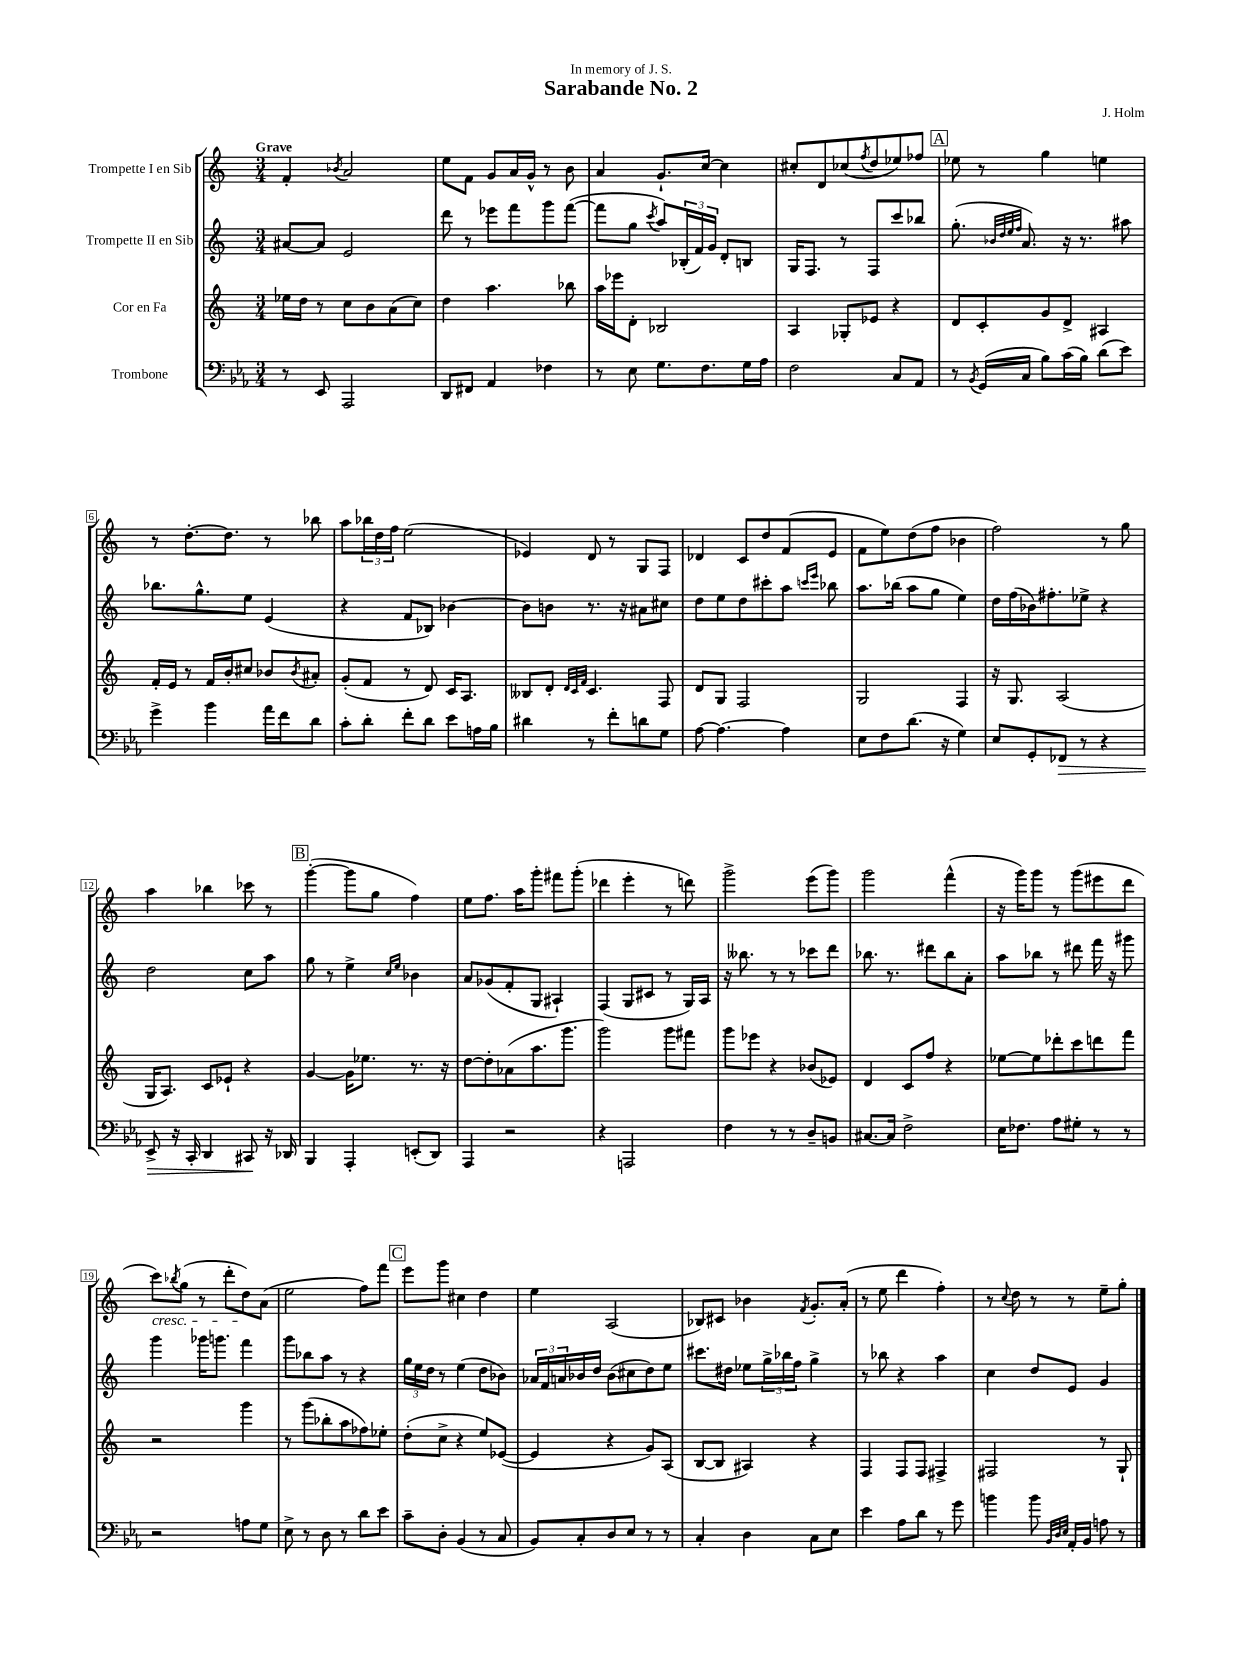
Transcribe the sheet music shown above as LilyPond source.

\header { title = "Sarabande No. 2" composer = "J. Holm" dedication = "In memory of J. S." }
<<
\new StaffGroup <<
\new Staff = "s0" \with { instrumentName = "Trompette I en Sib" } {
    \clef treble \key c \major \numericTimeSignature \time 3/4 \tempo "Grave"
    f'4-. \acciaccatura { bes'8 } a'2 |
    e''8 f'8 g'8 a'16 g'16-^ r8 b'8 |
    a'4 g'8.-! c''16~ c''4 |
    cis''8-. d'8 ces''8( \acciaccatura { f''8 } d''8 ees''8) fes''8 |
    \mark \markup { \box "A" } ees''8 r8 g''4 e''4 |
    r8 d''8.~-. d''8. r8 bes''8 |
    a''8 \tuplet 3/2 { bes''16 d''16 f''16 } e''2( |
    ees'4) d'8 r8 g8 f8 |
    des'4 c'8 d''8 f'8( e'8 |
    f'8 e''8) d''8( f''8 bes'4 |
    f''2) r8 g''8 |
    a''4 bes''4 ces'''8 r8 |
    \mark \markup { \box "B" } g'''4~-.( g'''8 g''8 f''4) |
    e''8 f''8. a''16 g'''8-. fis'''8 g'''8-.( |
    des'''4 e'''4-. r8 d'''8) |
    g'''2-> e'''8( g'''8) |
    g'''2 f'''4-^( |
    r16 g'''16) g'''8 r8 g'''8( eis'''8 d'''8 |
    c'''8\cresc) \acciaccatura { bes''8 } g''8( r8 d'''8-. d''8\!) a'8( |
    e''2 f''8) f'''8 |
    \mark \markup { \box "C" } e'''8 g'''8 cis''4 d''4 |
    e''4 a2( |
    bes8) cis'8 bes'4 \acciaccatura { f'8 } g'8.-. a'16-.( |
    r8 e''8 d'''4 f''4-.) |
    r8 \appoggiatura { c''8 } d''8 r8 r8 e''8-- g''8-. \bar "|." |
}
\new Staff = "s1" \with { instrumentName = "Trompette II en Sib" } {
    \clef treble \key c \major \numericTimeSignature \time 3/4
    ais'8~ ais'8 e'2 |
    d'''8 r8 ees'''8 f'''8 g'''8 f'''8~( |
    f'''8 g''8 \acciaccatura { c'''8 } a''8) \tuplet 3/2 { bes16-.( f'16) g'16 } d'8-. b8 |
    g16 f8. r8 f8 c'''8 bes''8 |
    \mark \markup { \box "A" } g''8.-.( \grace { bes'32 d''32 e''32 f''32 } a'8.) r16 r8. ais''8 |
    bes''8. g''8.-^ e''8 e'4( |
    r4 f'8 bes8) bes'4~ |
    bes'8 b'8 r8. r16 ais'8 cis''8 |
    d''8 e''8 d''8 cis'''8-. a''8 \grace { c'''16 e'''16 } bes''8 |
    a''8. bes''16( a''8 g''8 e''4) |
    d''16 f''16( bes'16) fis''8.-. ees''8-> r4 |
    d''2 c''8 a''8 |
    \mark \markup { \box "B" } g''8 r8 e''4-> \grace { c''16 e''16 } bes'4 |
    a'8 ges'8( f'8-. g8 ais4-!) |
    f4( g8 cis'8 r8 g16) a16 |
    r16 beses''8. r8 r8 ces'''8 d'''8 |
    bes''8. r8. dis'''8 bes''8 a'8-. |
    a''8 bes''8 r8 dis'''8 f'''16 r16 gis'''8 |
    g'''4 ges'''16 g'''8. f'''4 |
    g'''8 bes''8 a''8 r8 r4 |
    \mark \markup { \box "C" } \tuplet 3/2 { g''16 e''16 d''16 } r8 e''4( d''8 bes'8) |
    \tuplet 3/2 { aes'16 f'16 a'16 } bes'16 d''16 bes'8( cis''8 d''8) e''8 |
    cis'''8. dis''16 ees''8 \tuplet 3/2 { g''16-> bes''16 f''16 } g''4-> |
    r8 bes''8 r4 a''4 |
    c''4 d''8 e'8 g'4 \bar "|." |
}
\new Staff = "s2" \with { instrumentName = "Cor en Fa" } {
    \clef treble \key c \major \numericTimeSignature \time 3/4
    ees''16 d''16 r8 c''8 b'8 a'8( c''8) |
    d''4 a''4. bes''8 |
    a''16 ees'''16 d'8-. bes2 |
    a4 ges8-. ees'8 r4 |
    \mark \markup { \box "A" } d'8 c'8-. g'8 d'8-> ais4 |
    f'16-. e'16 r8 f'16 b'16-. cis''8 bes'8 \acciaccatura { bes'8 } ais'8-. |
    g'8-.( f'8 r8 d'8) c'16 a8. |
    beses8 d'8-. \grace { d'32 c'32 f'32 } c'4. f8 |
    d'8 g8 f2 |
    g2 f4 |
    r16 g8. a2( |
    g16 a8.) c'8 ees'8-! r4 |
    \mark \markup { \box "B" } g'4~ g'16 ees''8. r8. r16 |
    d''8~ d''8-. aes'8( a''8. g'''8. |
    g'''2) g'''8 fis'''8 |
    g'''8 ees'''8 r4 bes'8( ees'8) |
    d'4 c'8 f''8 r4 |
    ees''8~ ees''8 des'''8-. c'''8 d'''8 f'''8 |
    r2 g'''4 |
    r8 g'''8( bes''8-. a''8 fes''8) ees''8-. |
    \mark \markup { \box "C" } d''8-.( c''8-> r4 e''8) ees'8~( |
    ees'4 r4 g'8) a8( |
    b8~ b8 ais4) r4 |
    f4 f8 f8 fis4-> |
    fis2 r8 g8-! \bar "|." |
}
\new Staff = "s3" \with { instrumentName = "Trombone" } {
    \clef bass \key ees \major \numericTimeSignature \time 3/4
    r8 ees,8 aes,,2 |
    d,8 fis,8 aes,4 fes4 |
    r8 ees8 g8. f8. g16 aes16 |
    f2 c8 aes,8 |
    \mark \markup { \box "A" } r8 \acciaccatura { bes,8 } g,16( c16 bes8) c'16( bes16) d'8( ees'8) |
    g'4-> bes'4 aes'16 f'16 d'8 |
    c'8-. d'8-. f'8-. d'8 ees'8 a16 bes16 |
    dis'4 r8 f'8-. d'8 g8 |
    aes8~ aes4.~ aes4 |
    ees8 f8 d'8.( r16 g4) |
    ees8 g,8-. fes,8\> r8 r4 |
    ees,8-> r16 c,16-. d,4 cis,8\! r16 des,16 |
    \mark \markup { \box "B" } bes,,4 aes,,4-. e,8-.( d,8) |
    aes,,4 r2 |
    r4 a,,2 |
    f4 r8 r8 d8-- b,8 |
    cis8.~ cis16 f2-> |
    ees16 fes8. aes8 gis8-. r8 r8 |
    r2 a8 g8 |
    ees8-> r8 d8 r8 d'8 ees'8 |
    \mark \markup { \box "C" } c'8-- d8-. bes,4( r8 c8 |
    bes,8) c8-. d8 ees8 r8 r8 |
    c4-. d4 c8 ees8 |
    ees'4 aes8 d'8 r8 g'8 |
    b'4 b'8 \grace { bes,32 d32 ees32 } aes,16-. bes,16 a8 r8 \bar "|." |
}
>>
>>
\layout { \context { \Score \override BarNumber.stencil = #(make-stencil-boxer 0.1 0.3 ly:text-interface::print) } }
